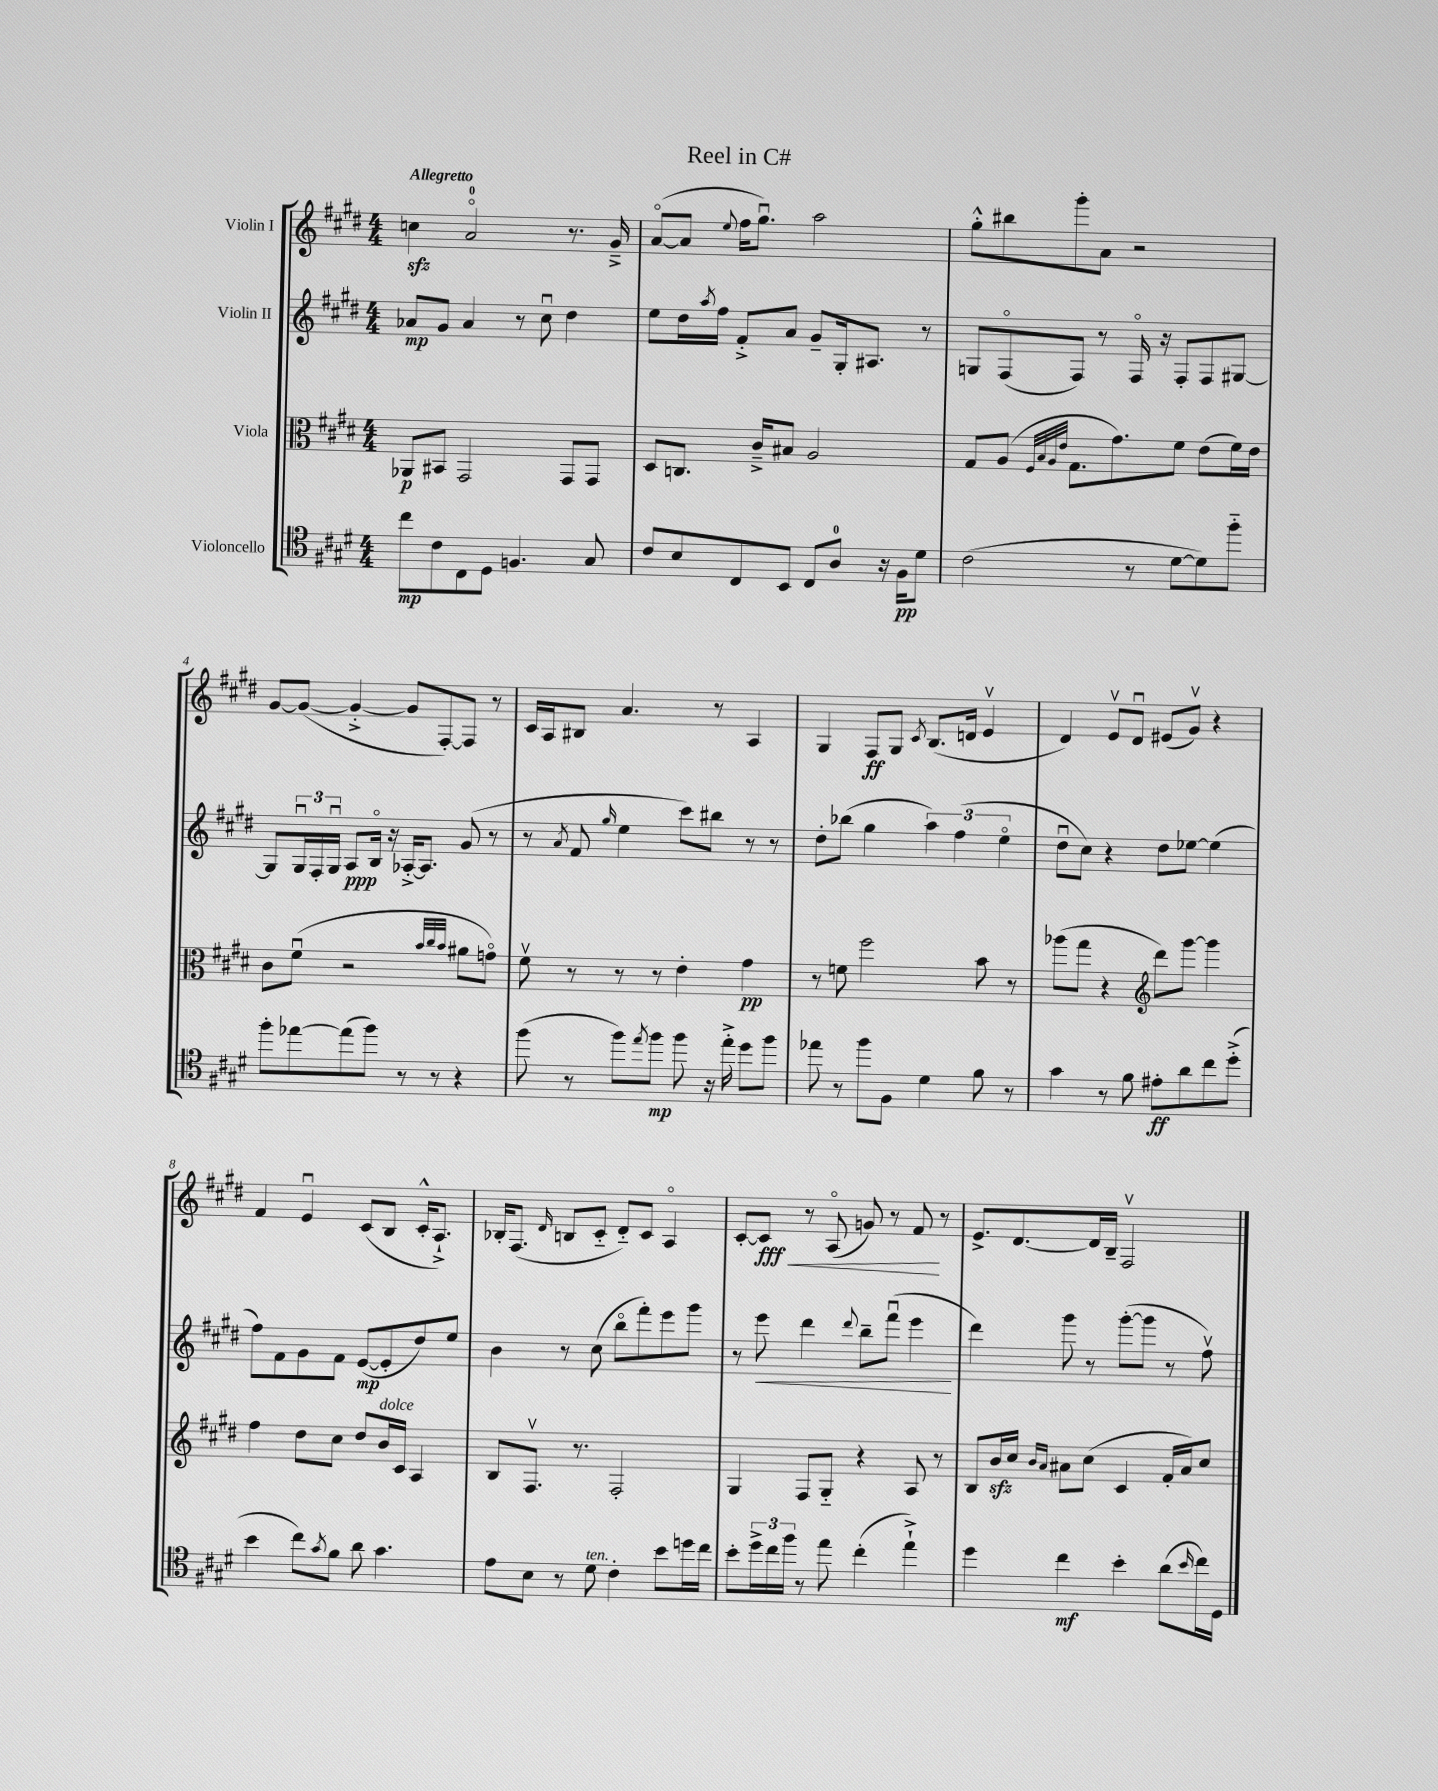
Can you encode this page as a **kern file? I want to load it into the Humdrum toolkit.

**kern	**kern	**kern	**kern
*staff4	*staff3	*staff2	*staff1
*clefC4	*clefC3	*clefG2	*clefG2
*k[f#c#g#d#]	*k[f#c#g#d#]	*k[f#c#g#d#]	*k[f#c#g#d#]
*M4/4	*M4/4	*M4/4	*M4/4
8cc#	8AA-	8a-	4cc
8c#	8BB#	8g#	.
8C#	2GG#	4a-	2ao
8D#	.	.	.
4.F	.	8r	.
.	.	8cc#u	.
.	8GG#	4dd#	8.r
8G#	8GG#	.	.
.	.	.	16g#~^
=	=	=	=
8c#	8D#	8ee	([8ao
8B	8.C	16dd#	8a]
.	.	8qaa	.
.	.	16ff#	.
.	.	.	8qqee
8C#	.	8f#'^	16ff#
.	16c#~^	.	8.gg#u)
8BB	8B#	8a	.
8C#	2A	8g#~	2aa
8A	.	16G#'	.
.	.	8.A#	.
16r	.	.	.
16F#	.	.	.
8d#	.	8r	.
=	=	=	=
(2c#	8G#	8G	8gg#'^^
.	(8A	(8F#o	8bb#
.	32qqF#	.	.
.	32qqB	.	.
.	32qqA	.	.
.	32qqe	.	.
.	8.G#	8F#)	8ggg#'
.	.	8r	8a
.	8.g#)	.	.
8r	.	16F#o	2r
.	.	16r	.
[8d#	8f#	8F#'	.
8d#])	(8e	8F#	.
8ff#'~	16f#)	[8G#	.
.	16e	.	.
=	=	=	=
8ff#'	8c#	8G#]	[8g#
[8ee-	(8f#u	24G#u	(8g#_
.	.	24F#'	.
.	.	24G#u	.
(8ee-]	2r	8A	4g#'^_
8ff#)	.	16Bo	.
.	.	16r	.
8r	.	[16A-'^	8g#]
.	.	8.A-]	.
8r	.	.	[8F#')
.	32qqb	.	.
.	32qqcc#	.	.
.	32qqb	.	.
4r	8a#	(8g#	8F#]
.	8go)	8r	8r
=	=	=	=
(8ff#	8f#v	8r	16c#
.	.	.	16A
.	.	8qa	.
8r	8r	8f#	8B#
.	.	16qqgg#	.
8ff#)	8r	4ee	4.a
8qee	.	.	.
8ff#	8r	.	.
8ff#	4e'	8ccc#)	.
16r	.	8bb#	8r
16ee'^	.	.	.
8dd#	4g#	8r	4A
8ff#	.	8r	.
=	=	=	=
8ee-	8r	8dd#'	4G#
8r	8f	(8bb-	.
8ff#	2ff#	4gg#	8F#
8F#	.	.	8G#
.	.	.	8qc#
4d#	.	6aa)	(8.B
.	.	(6ff#	.
.	.	.	16d
8f#	8b	.	4ev
.	.	6eeo	.
8r	8r	.	.
=	=	=	=
4g#	(8aa-	8dd#u	4d#)
.	8gg#	8cc#)	.
8r	4r	4r	8ev
8f#	.	.	8d#u
*	*clefG2	*	*
8e#'	8ddd#)	8dd#	(8e#
8a	[8ggg#	[8ee-	8g#v)
8cc#	4ggg#]	(4ee-]	4r
(8dd#'^	.	.	.
=	=	=	=
4b	4ff#	8ff#)	4f#
.	.	8f#	.
8cc#)	8dd#	8g#	4eu
8qg#	.	.	.
8f#	8cc#	8f#	.
8a	8dd#	([8e	(8c#
4.g#	16b	8e']	8B
.	16c#	.	.
.	4A	8dd#)	16c#'^^
.	.	.	8.A`^)
.	.	8ee	.
=	=	=	=
8e	8B	4b	16B-'
.	.	.	(8.F#
8B	8.F#v	.	.
.	.	.	16qqd#
8r	.	8r	8B
.	8.r	.	.
8d#	.	(8cc#	8c#'~
4c#'	2F#'	8bbo	8d#'~)
.	.	8fff#')	8c#
8b	.	8eee	4Ao
16dd	.	8ggg#	.
16cc#	.	.	.
=	=	=	=
8b'	4G#	8r	[8c#'
24dd#^	.	8eee	8c#]
24cc#	.	.	.
24ff#	.	.	.
8r	8F#	4ddd#	8r
8ee	8G#'~	.	(8Ao
.	.	8qqddd#	.
(4cc#'	4r	8bb~	8g)
.	.	(8fff#u	8r
4ee`^)	8A	4eee	8f#
.	8r	.	8r
=	=	=	=
4dd#	8B	4ddd#)	8.e^
.	16b	.	.
.	16cc#	.	[8.d#
.	16qqb	.	.
.	16qqa	.	.
4cc#	8a#	8ggg#	.
.	(8cc#	8r	16d#]
.	.	.	16B~
4b'	4c#	([8ggg#'	2F#v
.	.	8ggg#]	.
(8a	16f#'	8r	.
.	16a#)	.	.
16qqb	.	.	.
16cc#)	8cc#	8ff#v)	.
16D#	.	.	.
==	==	==	==
*-	*-	*-	*-
